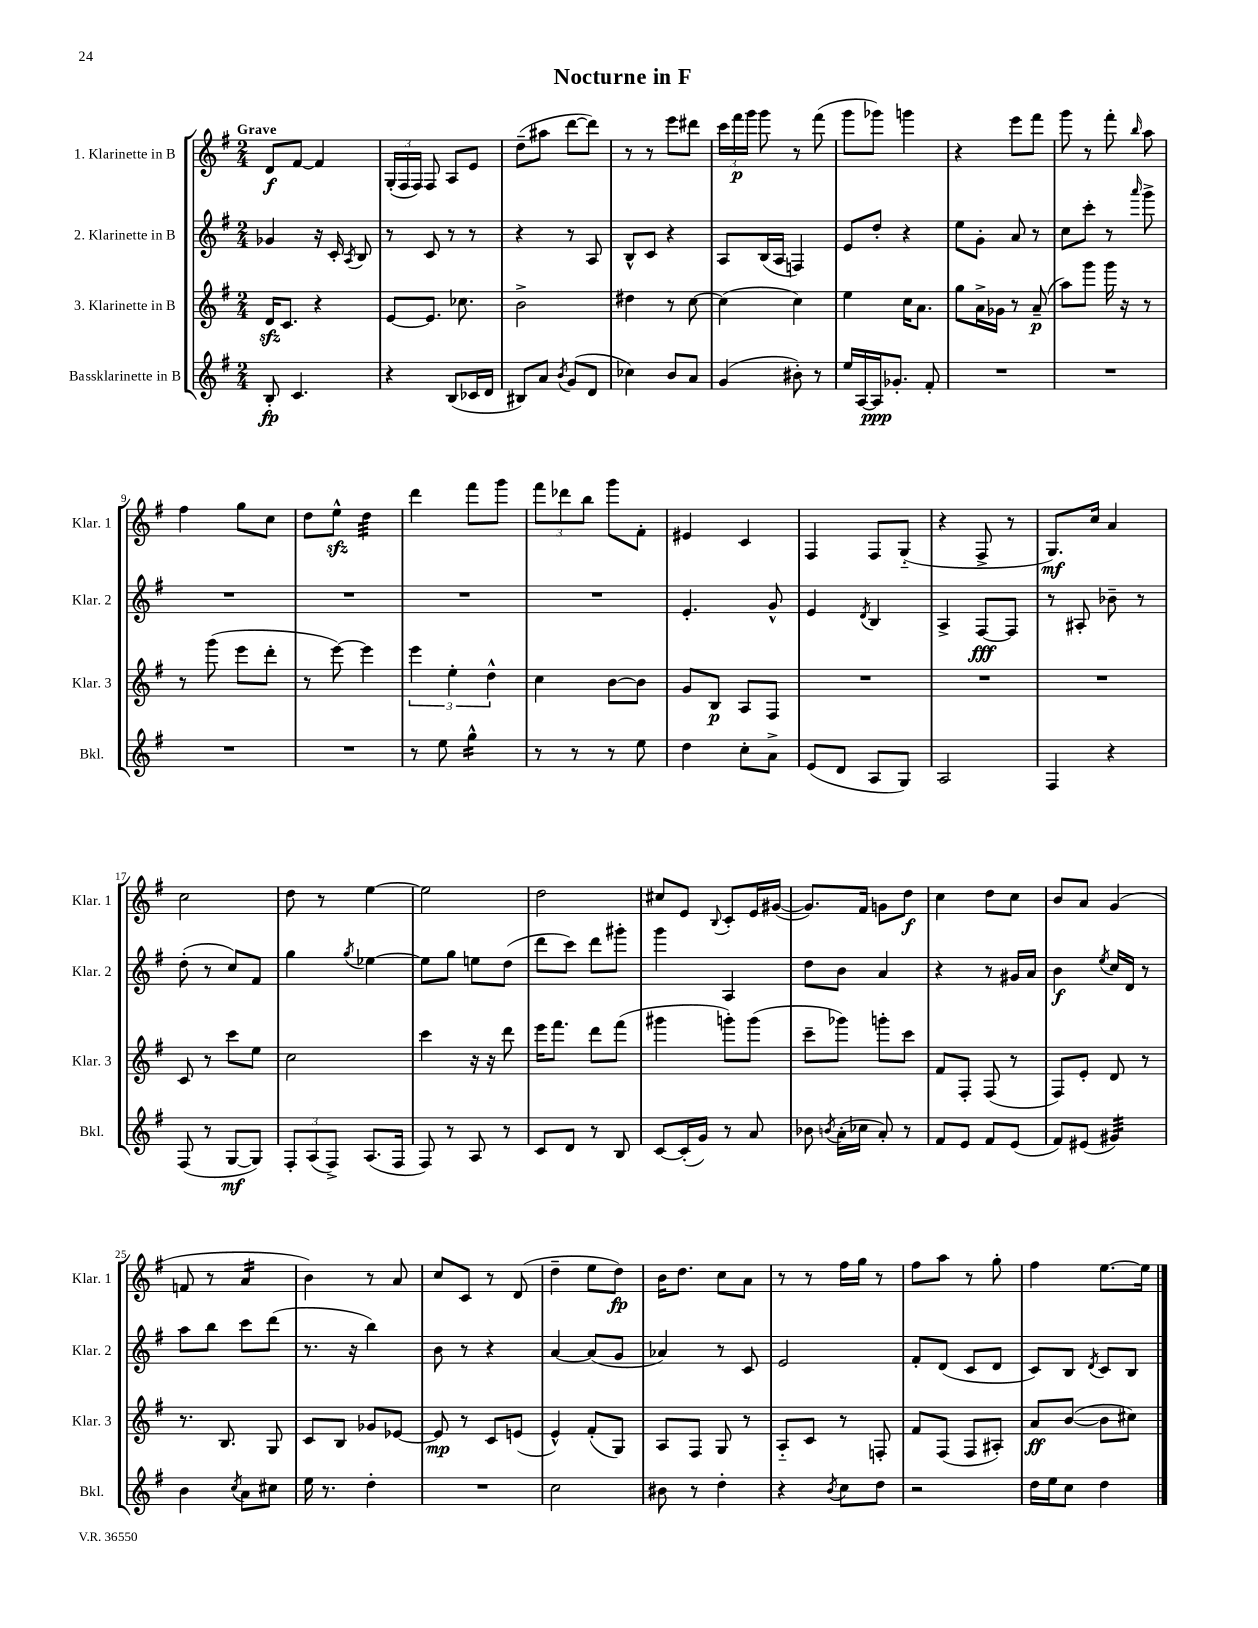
\header { title = "Nocturne in F" }
<<
\new StaffGroup <<
\new Staff = "s0" \with { instrumentName = "1. Klarinette in B" shortInstrumentName = "Klar. 1" } {
    \clef treble \key g \major \numericTimeSignature \time 2/4 \tempo "Grave"
    \autoBeamOff d'8[\f fis'8]~ fis'4 |
    \tuplet 3/2 { g16[-.( fis16 fis16]) } fis8 a8[ e'8] |
    d''8[--( ais''8] d'''8[~ d'''8]) |
    r8 r8 e'''8[ dis'''8] |
    \tuplet 3/2 { c'''16[ fis'''16\p g'''16] } g'''8 r8 fis'''8( |
    g'''8[ ges'''8]) g'''4 |
    r4 e'''8[ fis'''8] |
    g'''8 r8 fis'''8-. \grace { b''16 } a''8 |
    fis''4 g''8[ c''8] |
    d''8[ e''8]-^\sfz d''4:32 |
    d'''4 fis'''8[ g'''8] |
    \tuplet 3/2 { fis'''8[ des'''8 b''8] } g'''8[ fis'8]-. |
    eis'4 c'4 |
    fis4 fis8[ g8]-_( |
    r4 fis8-> r8 |
    g8.[\mf) c''16] a'4 |
    c''2 |
    d''8 r8 e''4~ |
    e''2 |
    d''2 |
    cis''8[ e'8] \appoggiatura { b8 } c'8[-. e'16 gis'16]~( |
    gis'8.[) fis'16] g'8[ d''8]\f |
    c''4 d''8[ c''8] |
    b'8[ a'8] g'4( |
    f'8 r8 a'4:16 |
    b'4) r8 a'8 |
    c''8[ c'8] r8 d'8( |
    d''4-- e''8[ d''8]\fp) |
    b'16[ d''8.] c''8[ a'8] |
    r8 r8 fis''16[ g''16] r8 |
    fis''8[ a''8] r8 g''8-. |
    fis''4 e''8.[~ e''16] \bar "|." |
}
\new Staff = "s1" \with { instrumentName = "2. Klarinette in B" shortInstrumentName = "Klar. 2" } {
    \clef treble \key g \major \numericTimeSignature \time 2/4
    \autoBeamOff ges'4 r16 c'16-. \acciaccatura { a8 } b8 |
    r8 c'8 r8 r8 |
    r4 r8 a8 |
    b8[-^ c'8] r4 |
    a8[ b16( a16] f4) |
    e'8[ d''8]-. r4 |
    e''8[ g'8]-. a'8 r8 |
    c''8[ c'''8]-. r8 \grace { a'''16 } g'''8-> |
    R2 |
    R2 |
    R2 |
    R2 |
    e'4.-. g'8-^ |
    e'4 \acciaccatura { d'8 } b4 |
    a4-> fis8[~\fff fis8] |
    r8 ais8-. bes'8-- r8 |
    d''8-.( r8 c''8[) fis'8] |
    g''4 \acciaccatura { g''8 } ees''4~ |
    ees''8[ g''8] e''8[ d''8]( |
    d'''8[ c'''8]) d'''8[ gis'''8]-. |
    g'''4 a4 |
    d''8[ b'8] a'4 |
    r4 r8 gis'16[ a'16] |
    b'4\f \acciaccatura { e''8 } c''16[ d'16] r8 |
    a''8[ b''8] c'''8[ d'''8]( |
    r8. r16 b''4) |
    b'8 r8 r4 |
    a'4~ a'8[( g'8] |
    aes'4) r8 c'8 |
    e'2 |
    fis'8[-. d'8]( c'8[ d'8] |
    c'8[) b8] \acciaccatura { d'8 } c'8[ b8] \bar "|." |
}
\new Staff = "s2" \with { instrumentName = "3. Klarinette in B" shortInstrumentName = "Klar. 3" } {
    \clef treble \key g \major \numericTimeSignature \time 2/4
    \autoBeamOff d'16[\sfz c'8.] r4 |
    e'8[~ e'8.] ces''8. |
    b'2-> |
    dis''4 r8 c''8~ |
    c''4( c''4) |
    e''4 c''16[ a'8.] |
    g''8[ a'16-> ges'16] r8 a'8--\p( |
    a''8[) g'''8] g'''16 r16 r8 |
    r8 g'''8( e'''8[ d'''8]-. |
    r8 e'''8~) e'''4 |
    \tuplet 3/2 { e'''4 e''4-. d''4-^ } |
    c''4 b'8[~ b'8] |
    g'8[ b8]\p a8[ fis8] |
    R2 |
    R2 |
    R2 |
    c'8 r8 c'''8[ e''8] |
    c''2 |
    c'''4 r16 r16 d'''8 |
    e'''16[ fis'''8.] d'''8[ fis'''8]( |
    gis'''4 g'''8[-.) g'''8]( |
    c'''8[-- ges'''8]) g'''8[-. c'''8] |
    fis'8[ fis8]-. fis8( r8 |
    fis8[) e'8]-. d'8 r8 |
    r8. b8. g8 |
    c'8[ b8] ges'8[ ees'8]~ |
    ees'8\mp r8 c'8[ e'8]( |
    e'4-^) fis'8[-.( g8]) |
    a8[ fis8] g8 r8 |
    a8[-_ c'8] r8 f8-. |
    fis'8[ fis8]( fis8[ ais8]-.) |
    a'8[\ff b'8]~( b'8[ cis''8]) \bar "|." |
}
\new Staff = "s3" \with { instrumentName = "Bassklarinette in B" shortInstrumentName = "Bkl." } {
    \clef treble \key g \major \numericTimeSignature \time 2/4
    \autoBeamOff b8-.\fp c'4. |
    r4 b8[( ces'16 d'16] |
    bis8[) a'8] \acciaccatura { b'8 } g'8[( d'8] |
    ces''4) b'8[ a'8] |
    g'4( bis'8-.) r8 |
    e''16[ a16~ a16\ppp ges'8.]-. fis'8-. |
    R2 |
    R2 |
    R2 |
    R2 |
    r8 e''8 g''4:16-^ |
    r8 r8 r8 e''8 |
    d''4 c''8[-. a'8]-> |
    e'8[( d'8] a8[ g8]) |
    a2 |
    fis4 r4 |
    fis8( r8 g8[~\mf g8]) |
    \tuplet 3/2 { fis8[-. a8( fis8]->) } a8.[( fis16] |
    fis8) r8 a8 r8 |
    c'8[ d'8] r8 b8 |
    c'8[~ c'16-.( g'16]) r8 a'8 |
    bes'8 \acciaccatura { b'8 } a'16[-.( ces''16] a'8-.) r8 |
    fis'8[ e'8] fis'8[ e'8]( |
    fis'8[) eis'8]( gis'4:32) |
    b'4 \acciaccatura { c''8 } a'8[ cis''8] |
    e''16 r8. d''4-. |
    R2 |
    c''2 |
    bis'8 r8 d''4-. |
    r4 \acciaccatura { b'8 } c''8[ d''8] |
    r2 |
    d''16[ e''16 c''8] d''4 \bar "|." |
}
>>
>>
